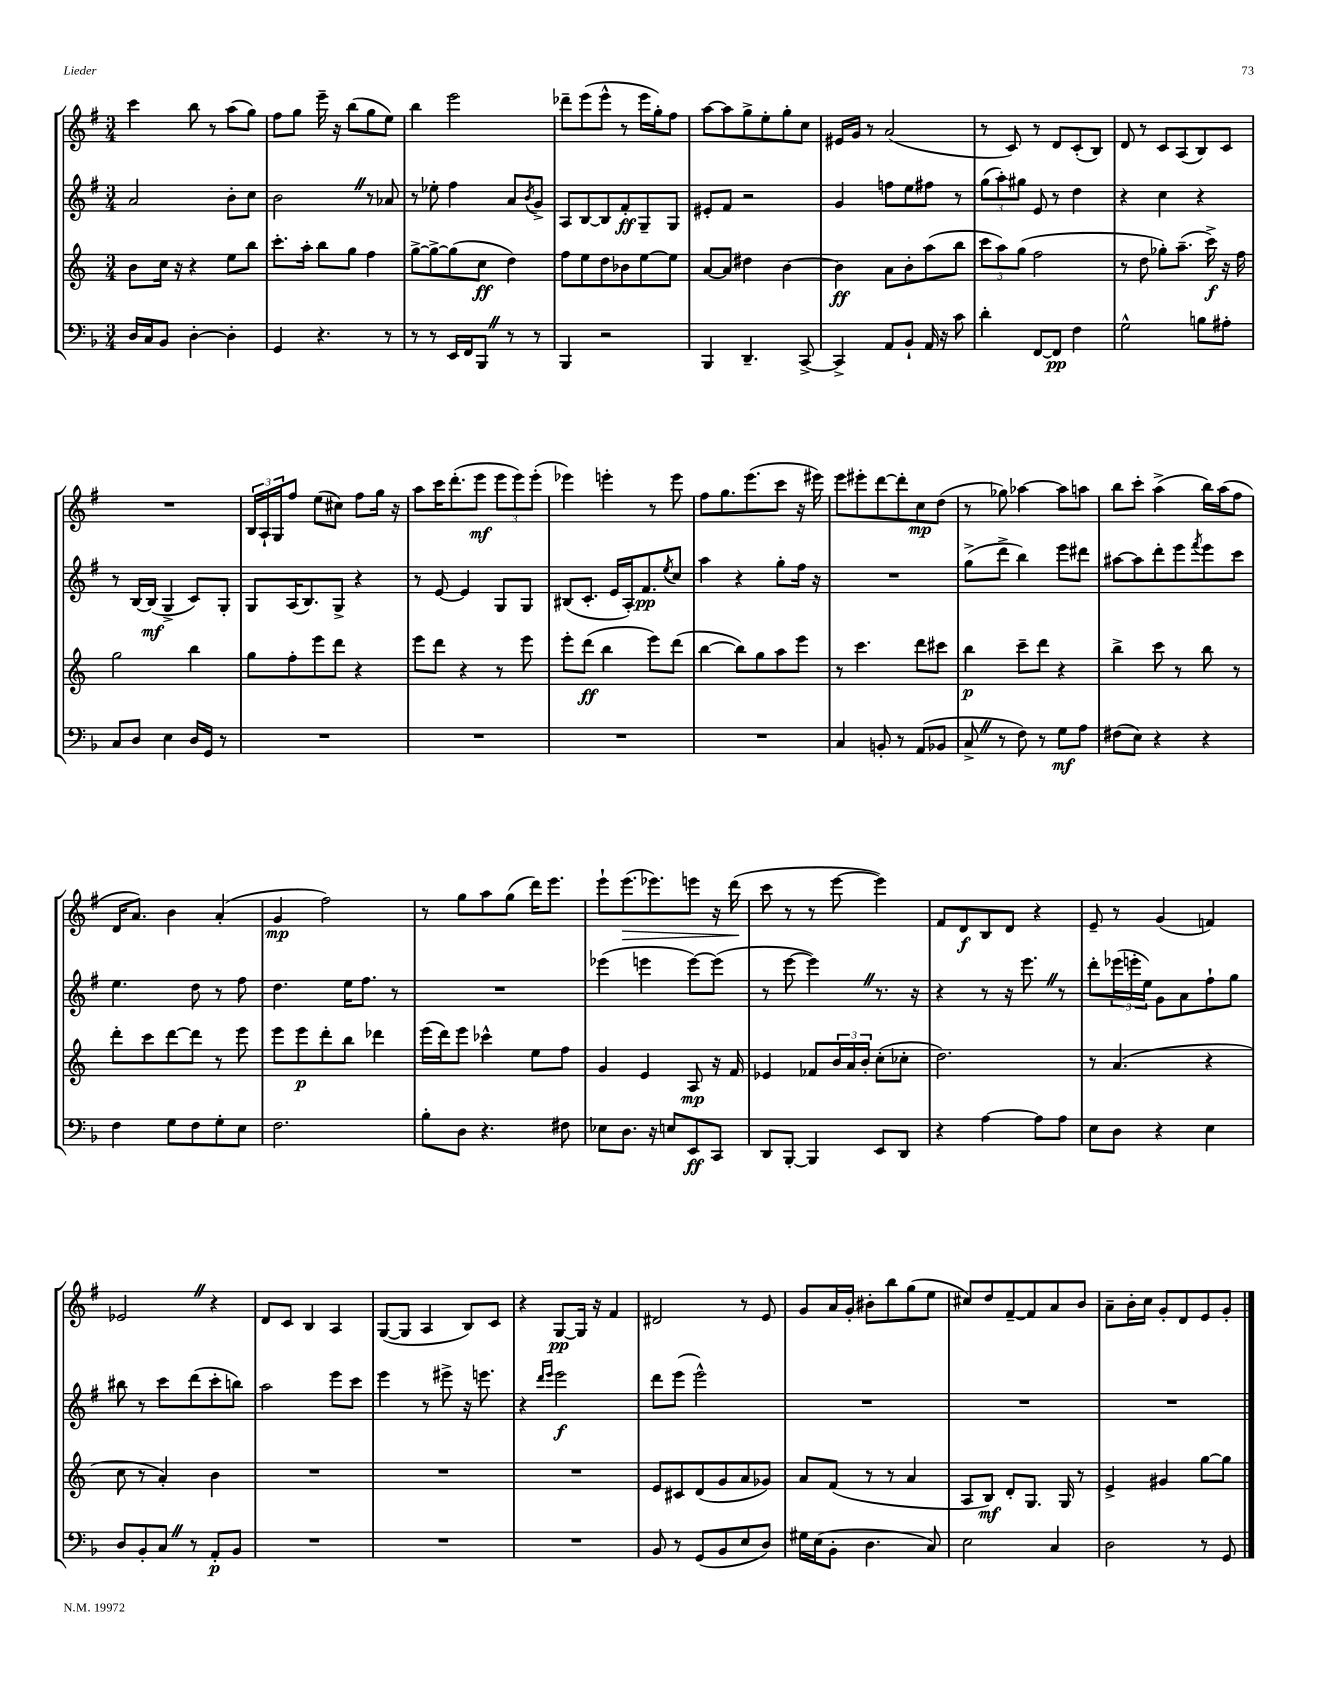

**kern	**dynam	**kern	**dynam	**kern	**dynam	**kern	**dynam
*part4	*part4	*part3	*part3	*part2	*part2	*part1	*part1
*staff4	*staff4	*staff3	*staff3	*staff2	*staff2	*staff1	*staff1
*clefF4	*	*clefG2	*	*clefG2	*	*clefG2	*
*k[b-]	*	*k[]	*	*k[f#]	*	*k[f#]	*
*M3/4	*	*M3/4	*	*M3/4	*	*M3/4	*
=13	=13	=13	=13	=13	=13	=13	=13
16D/LL	.	8b\L	.	2a/	.	4ccc\	.
16C/J	.	.	.	.	.	.	.
8BB-/J	.	16cc\Jk	.	.	.	.	.
.	.	16r	.	.	.	.	.
[4D'\	.	4r	.	.	.	8bb\	.
.	.	.	.	.	.	8r	.
4D'\]	.	8ee\L	.	8b'\L	.	(8aa\L	.
.	.	8bb\J	.	8cc\J	.	8gg\J)	.
=14	=14	=14	=14	=14	=14	=14	=14
4GG/	.	8.ccc'\L	.	2bZ\	.	8ff#\L	.
.	.	.	.	.	.	8gg\J	.
.	.	16aa'\Jk	.	.	.	.	.
4.r	.	8bb\L	.	.	.	16eee~\	.
.	.	.	.	.	.	16r	.
.	.	8gg\J	.	.	.	(8bb\L	.
.	.	4ff\	.	8r	.	8gg\	.
8r	.	.	.	8a-X/	.	8ee\J)	.
=15	=15	=15	=15	=15	=15	=15	=15
8r	.	[8gg^\L	.	8r	.	4bb\	.
8r	.	8gg^\_	.	8ee-X'\	.	.	.
16EE/LL	.	(8gg\]	.	4ff#\	.	2eee\	.
16FF/J	.	.	.	.	.	.	.
8BBB-Z/J	.	8cc\J	ff	.	.	.	.
8r	.	4dd\)	.	8a/L	.	.	.
.	.	.	.	8qb/	.	.	.
8r	.	.	.	8g^/J	.	.	.
=16	=16	=16	=16	=16	=16	=16	=16
4BBB-/	.	8ff\L	.	8A/L	.	8ddd-X~\L	.
.	.	8ee\	.	[8B/	.	(8eee\	.
2r	.	8dd\	.	8B/]	.	8eee^^\J	.
.	.	8b-X\	.	8f#'/	ff	8r	.
.	.	[8ee\	.	8G~/	.	16eee\LL	.
.	.	.	.	.	.	16gg'\J)	.
.	.	8ee\J]	.	8G/J	.	8ff#\J	.
=17	=17	=17	=17	=17	=17	=17	=17
4BBB-/	.	[8a/L	.	8e#X'/L	.	[8aa\L	.
.	.	8a/J]	.	8f#/J	.	8aa\]	.
4.DD~/	.	4dd#X\	.	2r	.	8gg^\	.
.	.	.	.	.	.	8ee'\	.
.	.	[4b\	.	.	.	8gg'\	.
[8CC^/	.	.	.	.	.	8cc\J	.
=18	=18	=18	=18	=18	=18	=18	=18
4CC^/]	.	4b\]	ff	4g/	.	16e#X/LL	.
.	.	.	.	.	.	16g/JJ	.
.	.	.	.	.	.	8r	.
8AA/L	.	8a\L	.	8ffn\L	.	(2a/	.
8BB-`/J	.	8b'\	.	8ee\	.	.	.
16AA/	.	(8aa\	.	8ff#X\J	.	.	.
16r	.	.	.	.	.	.	.
8c\	.	8bb\J	.	8r	.	.	.
=19	=19	=19	=19	=19	=19	=19	=19
4d'\	.	12ccc\L	.	(12gg\L	.	8r	.
.	.	12aa\)	.	12aa'\)	.	.	.
.	.	.	.	.	.	8c/)	.
.	.	(12gg\J	.	12gg#X\J	.	.	.
[8FF/L	.	2ff\	.	8e/	.	8r	.
8FF/J]	pp	.	.	8r	.	8d/L	.
4F\	.	.	.	4dd\	.	(8c'/	.
.	.	.	.	.	.	8B/J)	.
=20	=20	=20	=20	=20	=20	=20	=20
2G^^\	.	8r	.	4r	.	8d/	.
.	.	8dd\	.	.	.	8r	.
.	.	8gg-X'\L)	.	4cc\	.	8c/L	.
.	.	(8.aa~\J	.	.	.	(8A/	.
8Bn\L	.	.	.	4r	.	8B/)	.
.	.	16ccc^\)	f	.	.	.	.
8A#X'\J	.	16r	.	.	.	8c/J	.
.	.	16ff\	.	.	.	.	.
!!LO:LB:g=z
=21	=21	=21	=21	=21	=21	=21	=21
8C/L	.	2gg\	.	8r	.	2.r	.
8D/J	.	.	.	[16B/LL	.	.	.
.	.	.	.	(16B/JJ]	mf	.	.
4E\	.	.	.	4G^/	.	.	.
16D/LL	.	4bb\	.	8c/L)	.	.	.
16GG/JJ	.	.	.	.	.	.	.
8r	.	.	.	8G'/J	.	.	.
=22	=22	=22	=22	=22	=22	=22	=22
2.r	.	8gg\L	.	8G/L	.	24B/LL	.
.	.	.	.	.	.	24A`/	.
.	.	.	.	.	.	24G/J	.
.	.	8ff'\	.	(16A/K	.	8ff#/J	.
.	.	.	.	8.B/)	.	.	.
.	.	8eee\	.	.	.	(8ee\L	.
.	.	8ddd\J	.	8G^/J	.	8cc#X\J)	.
.	.	4r	.	4r	.	8ff#\L	.
.	.	.	.	.	.	16gg\Jk	.
.	.	.	.	.	.	16r	.
=23	=23	=23	=23	=23	=23	=23	=23
2.r	.	8eee\L	.	8r	.	8aa\L	.
.	.	8ddd\J	.	[8e/	.	16ccc\K	.
.	.	.	.	.	.	(8.ddd'\	.
.	.	4r	.	4e/]	.	.	.
.	.	.	.	.	.	8eee\J	mf
.	.	8r	.	8G/L	.	12eee\L	.
.	.	.	.	.	.	12eee\)	.
.	.	8eee\	.	8G/J	.	.	.
.	.	.	.	.	.	(12eee'\J	.
=24	=24	=24	=24	=24	=24	=24	=24
2.r	.	8eee'\L	.	(8B#X/L	.	4eee-X\)	.
.	.	(8ddd\J	ff	8.c'/J	.	.	.
.	.	4bb\	.	.	.	4eeen'\	.
.	.	.	.	16e/LL	.	.	.
.	.	.	.	16A'/J)	.	.	.
.	.	.	.	8.f#/	pp	.	.
.	.	8eee\L)	.	.	.	8r	.
.	.	.	.	8qee/	.	.	.
.	.	(8ddd\J	.	8cc/J	.	8eee\	.
=25	=25	=25	=25	=25	=25	=25	=25
2.r	.	[4bb\	.	4aa\	.	8ff#\L	.
.	.	.	.	.	.	8.gg\	.
.	.	8bb\L])	.	4r	.	.	.
.	.	.	.	.	.	(8.eee\	.
.	.	8gg\	.	.	.	.	.
.	.	8aa\	.	8gg'\L	.	8ccc\J	.
.	.	8eee\J	.	16ff#\Jk	.	16r	.
.	.	.	.	16r	.	16eee#X\)	.
=26	=26	=26	=26	=26	=26	=26	=26
4C/	.	8r	.	2.r	.	8eee\L	.
.	.	4.ccc\	.	.	.	8eee#X'\	.
8BBn'/	.	.	.	.	.	[8ddd\	.
8r	.	.	.	.	.	8ddd'\]	.
(8AA/L	.	8ddd\L	.	.	.	8cc\	mp
8BB-X/J	.	8ccc#X\J	.	.	.	(8dd\J	.
=27	=27	=27	=27	=27	=27	=27	=27
8C^Z/	.	4bb\	p	(8gg^\L	.	8r	.
8r	.	.	.	8ddd^\J	.	8gg-X\)	.
8F\)	.	8ccc~\L	.	4bb\)	.	[4aa-X\	.
8r	.	8ddd\J	.	.	.	.	.
8G\L	mf	4r	.	8eee\L	.	8aa-\L]	.
8A\J	.	.	.	8ddd#X\J	.	8aan\J	.
=28	=28	=28	=28	=28	=28	=28	=28
(8F#X\L	.	4bb^\	.	[8aa#X\L	.	8bb\L	.
8E\J)	.	.	.	8aa#\]	.	8ccc'\J	.
4r	.	8ccc\	.	8ddd'\	.	(4aa^\	.
.	.	8r	.	8eee\	.	.	.
.	.	.	.	8qfff#/	.	.	.
4r	.	8bb\	.	8eee\	.	16bb\LL)	.
.	.	.	.	.	.	(16aa\J	.
.	.	8r	.	8ccc\J	.	8ff#\J	.
!!LO:LB:g=z
=29	=29	=29	=29	=29	=29	=29	=29
4F\	.	8ddd'\L	.	4.ee\	.	16d/KL	.
.	.	.	.	.	.	8.a/J)	.
.	.	8ccc\	.	.	.	.	.
8G\L	.	[8ddd\	.	.	.	4b\	.
8F\	.	8ddd\J]	.	8dd\	.	.	.
8G'\	.	8r	.	8r	.	(4a'/	.
8E\J	.	8eee\	.	8ff#\	.	.	.
=30	=30	=30	=30	=30	=30	=30	=30
2.F\	.	8eee\L	.	4.dd\	.	4g/	mp
.	.	8eee\	p	.	.	.	.
.	.	8ddd'\	.	.	.	2ff#\)	.
.	.	8bb\J	.	16ee\KL	.	.	.
.	.	.	.	8.ff#\J	.	.	.
.	.	4ddd-X\	.	.	.	.	.
.	.	.	.	8r	.	.	.
=31	=31	=31	=31	=31	=31	=31	=31
8B-'\L	.	(16eee\LL	.	2.r	.	8r	.
.	.	16ddd\J)	.	.	.	.	.
8D\J	.	8eee\J	.	.	.	8gg\L	.
4.r	.	4ccc-X^^\	.	.	.	8aa\	.
.	.	.	.	.	.	(8gg\J	.
.	.	8ee\L	.	.	.	16ddd\KL)	.
.	.	.	.	.	.	8.eee\J	.
8F#X\	.	8ff\J	.	.	.	.	.
=32	=32	=32	=32	=32	=32	=32	=32
8E-X\L	.	4g/	.	(4eee-X\	.	8eee`\L	.
!	!	!	!	!	!	!	!LO:HP:b
8.D\J	.	.	.	.	.	(8.eee\	>
.	.	4e/	.	4eeen\	.	.	.
16r	.	.	.	.	.	8.eee-X\)	.
8En/L	.	.	.	.	.	.	.
8EE/	ff	8A/	mp	[8eee\L)	.	8eeen\J	.
8CC/J	.	16r	.	(8eee\J]	.	16r	.
.	.	16f/	.	.	.	(16ddd\	.
.	.	.	.	.	.	.	]
=33	=33	=33	=33	=33	=33	=33	=33
8DD/L	.	4e-X/	.	8r	.	8ccc\	.
[8BBB-'/J	.	.	.	[8eee\	.	8r	.
4BBB-/]	.	8f-X/L	.	4eeeZ\])	.	8r	.
.	.	24b/L	.	.	.	[8eee\	.
.	.	24a/	.	.	.	.	.
.	.	24b'/JJ	.	.	.	.	.
8EE/L	.	(8cc'\L	.	8.r	.	4eee\])	.
8DD/J	.	8cc-X'\J	.	.	.	.	.
.	.	.	.	16r	.	.	.
=34	=34	=34	=34	=34	=34	=34	=34
4r	.	2.dd\)	.	4r	.	8f#/L	.
.	.	.	.	.	.	8d/	f
[4A\	.	.	.	8r	.	8B/	.
.	.	.	.	16r	.	8d/J	.
.	.	.	.	8.eeeZ\	.	.	.
8A\L]	.	.	.	.	.	4r	.
8A\J	.	.	.	8r	.	.	.
=35	=35	=35	=35	=35	=35	=35	=35
8E\L	.	8r	.	8ddd'\L	.	8e~/	.
8D\J	.	(4.a/	.	(24eee-X\L	.	8r	.
.	.	.	.	24eeen'\	.	.	.
.	.	.	.	24ee\JJ)	.	.	.
4r	.	.	.	8g\L	.	(4g/	.
.	.	.	.	8a\	.	.	.
4E\	.	4r	.	8ff#`\	.	4fn/)	.
.	.	.	.	8gg\J	.	.	.
!!LO:LB:g=z
=36	=36	=36	=36	=36	=36	=36	=36
8D/L	.	8cc\	.	8bb#X\	.	2e-XZ/	.
8BB-'/	.	8r	.	8r	.	.	.
8CZ/J	.	4a'/)	.	8ccc\L	.	.	.
8r	.	.	.	(8ddd\	.	.	.
8AA'/L	p	4b\	.	8ccc'\	.	4r	.
8BB-/J	.	.	.	8bbn\J)	.	.	.
=37	=37	=37	=37	=37	=37	=37	=37
2.r	.	2.r	.	2aa\	.	8d/L	.
.	.	.	.	.	.	8c/J	.
.	.	.	.	.	.	4B/	.
.	.	.	.	8eee\L	.	4A/	.
.	.	.	.	8ccc\J	.	.	.
=38	=38	=38	=38	=38	=38	=38	=38
2.r	.	2.r	.	4eee\	.	([8G/L	.
.	.	.	.	.	.	8G/J]	.
.	.	.	.	8r	.	4A/	.
.	.	.	.	8eee#X^\	.	.	.
.	.	.	.	16r	.	8B/L)	.
.	.	.	.	8.eeen\	.	.	.
.	.	.	.	.	.	8c/J	.
=39	=39	=39	=39	=39	=39	=39	=39
2.r	.	2.r	.	4r	.	4r	.
.	.	.	.	16qqddd/LL	.	.	.
.	.	.	.	16qqeee/JJ	.	.	.
.	.	.	.	2eee\	f	[8G/L	pp
.	.	.	.	.	.	16G/Jk]	.
.	.	.	.	.	.	16r	.
.	.	.	.	.	.	4f#/	.
=40	=40	=40	=40	=40	=40	=40	=40
8BB-/	.	8e/L	.	8ddd\L	.	2d#X/	.
8r	.	8c#X/	.	(8eee\J	.	.	.
(8GG/L	.	(8d/	.	2eee^^\)	.	.	.
8BB-/	.	8g/	.	.	.	.	.
8E/	.	8a/	.	.	.	8r	.
8D/J)	.	8g-X/J)	.	.	.	8e/	.
=41	=41	=41	=41	=41	=41	=41	=41
16G#X\LL	.	8a/L	.	2.r	.	8g/L	.
(16E\J	.	.	.	.	.	.	.
8BB-'\J	.	(8f/J	.	.	.	16a/L	.
.	.	.	.	.	.	16g'/JJ	.
4.D\	.	8r	.	.	.	8b#X'\L	.
.	.	8r	.	.	.	8bb\	.
.	.	4a/	.	.	.	(8gg\	.
8C/)	.	.	.	.	.	8ee\J	.
=42	=42	=42	=42	=42	=42	=42	=42
2E\	.	8A/L	.	2.r	.	8cc#X/L)	.
.	.	8B/J)	mf	.	.	8dd/	.
.	.	8d'/L	.	.	.	[8f#~/	.
.	.	8.G/J	.	.	.	8f#/]	.
4C/	.	.	.	.	.	8a/	.
.	.	16G/	.	.	.	.	.
.	.	8r	.	.	.	8b/J	.
=43	=43	=43	=43	=43	=43	=43	=43
2D\	.	4e^/	.	2.r	.	8a~\L	.
.	.	.	.	.	.	16b'\L	.
.	.	.	.	.	.	16cc\JJ	.
.	.	4g#X/	.	.	.	8g'/L	.
.	.	.	.	.	.	8d/	.
8r	.	[8gg\L	.	.	.	8e/	.
8GG/	.	8gg\J]	.	.	.	8g'/J	.
==	==	==	==	==	==	==	==
*-	*-	*-	*-	*-	*-	*-	*-
